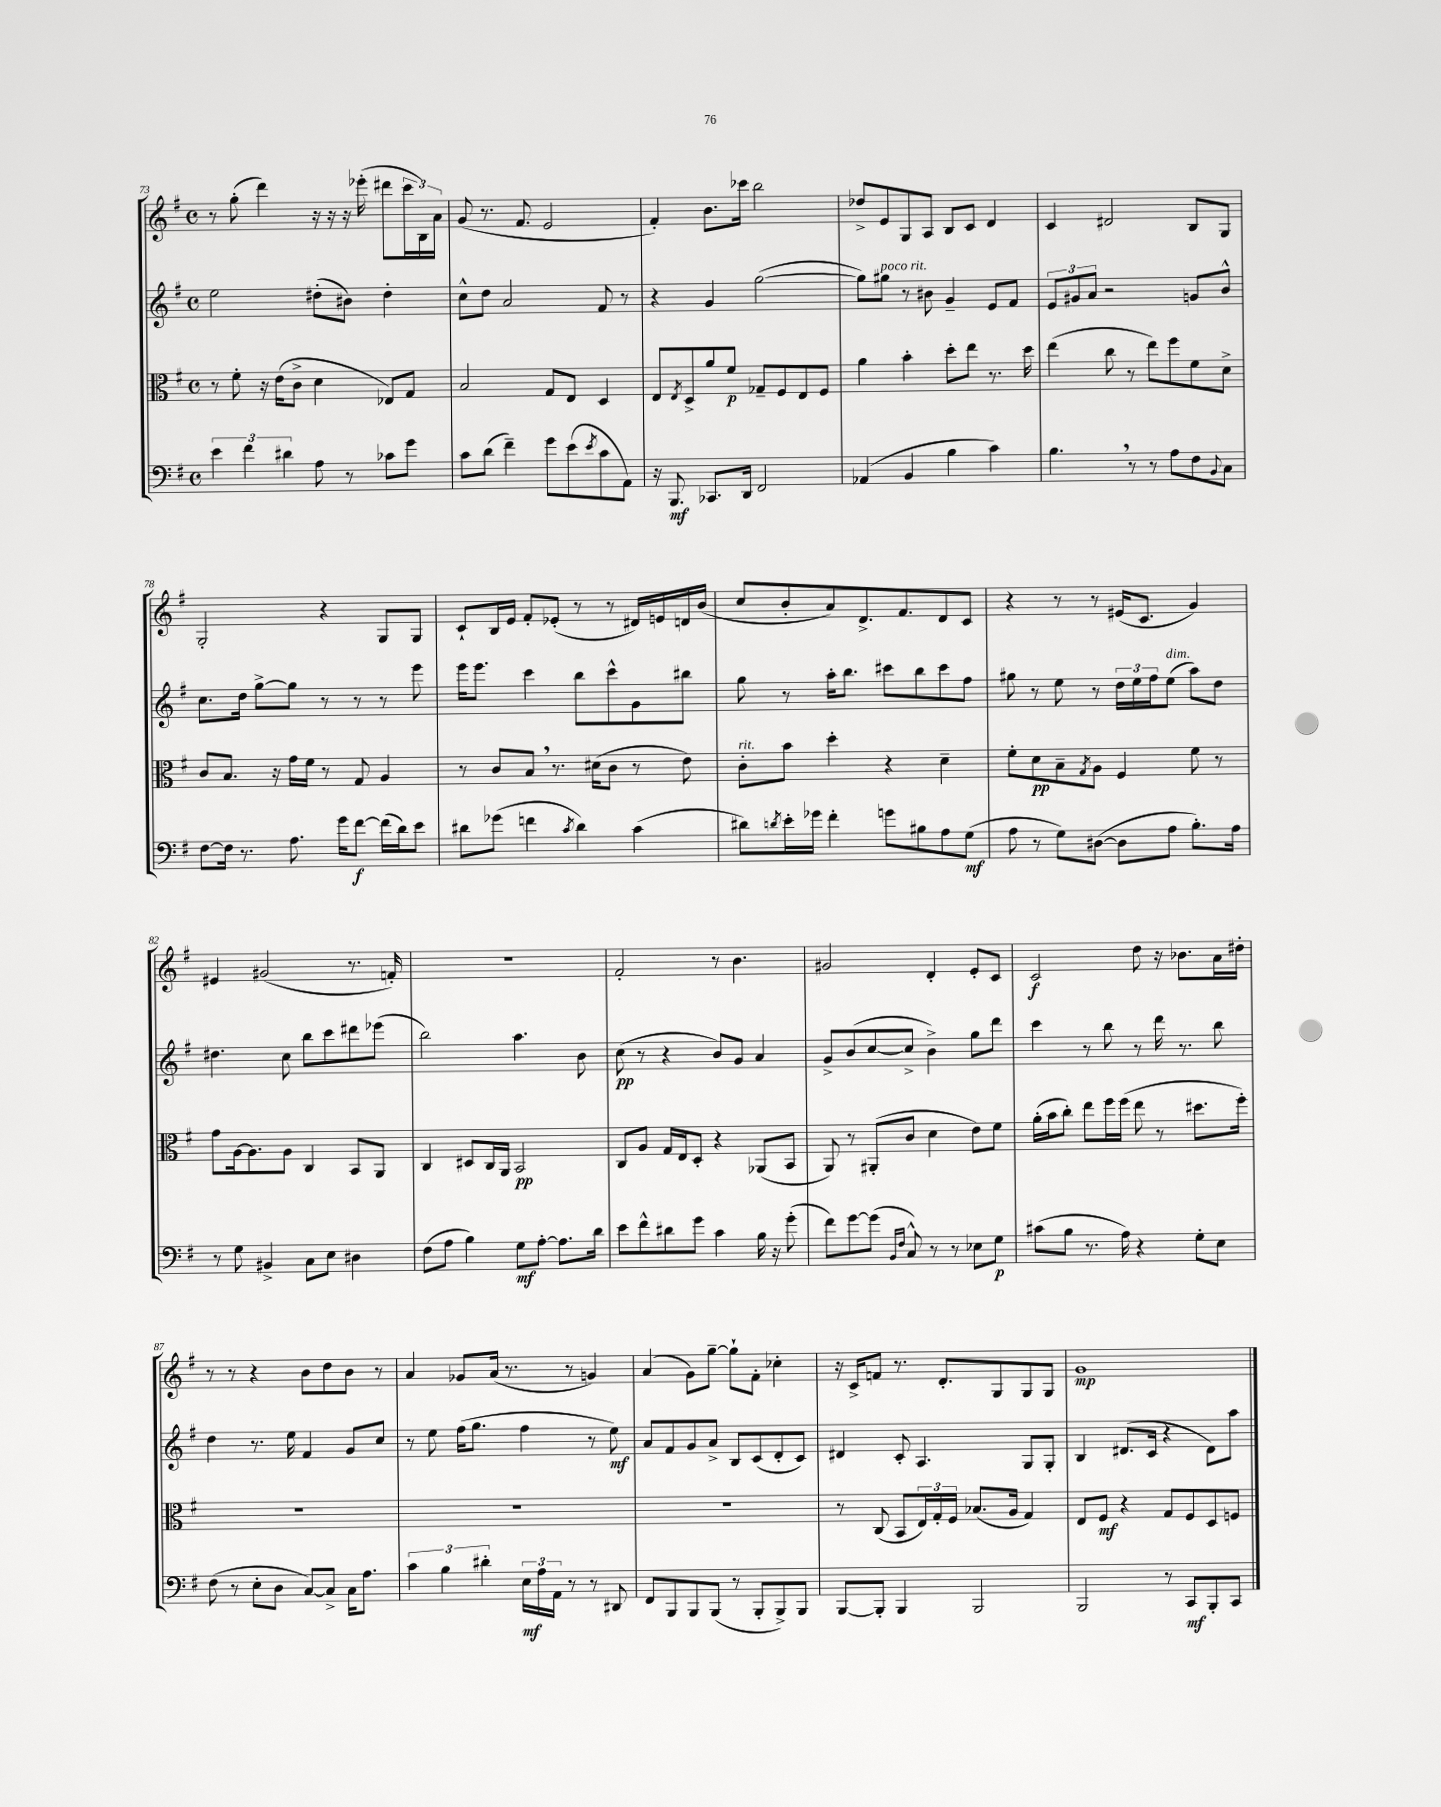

**kern	**kern	**kern	**kern
*staff4	*staff3	*staff2	*staff1
*clefF4	*clefC3	*clefG2	*clefG2
*k[f#]	*k[f#]	*k[f#]	*k[f#]
*M4/4	*M4/4	*M4/4	*M4/4
*met(c)	*met(c)	*met(c)	*met(c)
6e	8r	2ee	8r
.	8f#'	.	(8gg'
6f#	.	.	.
.	16r	.	4ddd)
.	(16e	.	.
6d#	.	.	.
.	8c^	.	.
8A	4d	(8dd#'	16r
.	.	.	16r
8r	.	8b#)	16r
.	.	.	(16eee-'
8c-	8E-)	4dd#'	8ddd#
8g	8G	.	24ccc
.	.	.	24B)
.	.	.	24a
=	=	=	=
8c	2B	8cc^^	(8g
(8d	.	8dd	8.r
4f#~)	.	2a	.
.	.	.	8.f#
8g	8G	.	2e
(8e	8E	.	.
8qe	.	.	.
8c	4D	8f#	.
8AA)	.	8r	.
=	=	=	=
16r	8E	4r	4f#')
8.BBB	.	.	.
.	8qE	.	.
.	8D^	.	.
8.CC-	8a	4g	8.b
.	8f#	.	.
16DD	.	.	16ccc-
2FF#	8G-~	([2gg	2bb
.	8F#	.	.
.	8E	.	.
.	8F#	.	.
=	=	=	=
(4AA-	4a	8gg])	8dd-^
.	.	8gg#	8e
4BB	4b'	8r	8G
.	.	8b#	8A
4B	8dd'	4g~	8B
.	8ee	.	8c
4c)	8.r	8e	4d
.	.	8f#	.
.	16dd	.	.
=	=	=	=
4.B	(4ee	12e	4c
.	.	12g#	.
.	.	12a	.
.	8cc	2r	2d#
8r	8r	.	.
8r	8ee)	.	.
8A	8ff#	.	.
8F#	8f#	8g	8B
8qqBB	.	.	.
8C	8d^	8b^^	8G
=	=	=	=
[8F#	8c	8.cc	2G'
16F#]	8.B	.	.
8.r	.	16dd	.
.	.	[8gg^	.
.	16r	.	.
8.A	16g	8gg]	.
.	16f#	.	.
.	8r	8r	4r
16g	.	.	.
[8f#	8G	8r	.
(16f#]	4A	8r	8G
16d)	.	.	.
8e	.	8eee	8G
=	=	=	=
8d#	8r	16eee	8c`
.	.	8.eee	.
(8g-	8c	.	16B
.	.	.	16e
4f	8B	4ccc	8f#'
.	8.r	.	(8e-'
8qc	.	.	.
4d#)	.	8bb	8r
.	(16d#	.	.
.	8c	8ccc^^	8r
(4c	8r	8g	16d#)
.	.	.	16e
.	8e)	8bb#	16d
.	.	.	(16b
=	=	=	=
8d#)	8c'	8gg	8cc
8qd	.	.	.
16e'	8b	8r	8b'
16g-	.	.	.
4f#'	4dd'	16aa'	8a)
.	.	8.bb	.
.	.	.	8.d^
8g	4r	8ccc#	.
.	.	.	8.f#
8B#	.	8bb	.
8A	4d~	8ccc#	8d
(8G	.	8ff#	8c
=	=	=	=
8A	8f#'	8gg#	4r
8r	8d	8r	.
8G)	8B~	8ee	8r
.	8qG	.	.
([8D#	8A	8r	8r
8D#]	4F#	24dd	(16e#
.	.	24ee	.
.	.	.	8.c
.	.	24ff#	.
8A	.	(8ee	.
8.B')	8f#	8aa)	4g)
.	8r	8dd	.
16A	.	.	.
=	=	=	=
8r	8g	4.dd#	4e#
8G	[16A	.	.
.	8.A]	.	.
4BB#^	.	.	(2g#
.	8A	8cc	.
8C	4C	8bb	.
8E	.	8ccc	.
4D#	8BB	8ddd#	8.r
.	8AA	(8eee-	.
.	.	.	16f')
=	=	=	=
(8F#	4C	2bb)	1r
8A	.	.	.
4B)	8D#	.	.
.	16C	.	.
.	16AA	.	.
8G	2BB	4.aa	.
[8A'	.	.	.
8.A]	.	.	.
.	.	8b	.
16d	.	.	.
=	=	=	=
8e	8C	(8cc	2f#'
8f#^^	8A	8r	.
8d#	16G	4r	.
.	16E	.	.
8g	8D'	.	.
4c	4r	8b)	8r
.	.	8g	4.b
16B	(8AA-	4a	.
16r	.	.	.
(8g'	8BB	.	.
=	=	=	=
8f#)	8AA)	8g^	2g#
[8g	8r	(8b	.
(8g]	(8AA#'	[8cc	.
16qqBB	.	.	.
16qqF#	.	.	.
8C^^)	8c	8cc^]	.
8r	4d	4b^)	4d'
8r	.	.	.
8E-	8e)	8gg	8e'
8G	8f#	8ddd	8c
=	=	=	=
(8c#	(16a'	4ccc	2c
.	16b	.	.
8B	8cc')	.	.
8.r	8ee	8r	.
.	16ff#	8bb	.
16A)	(16ff#	.	.
4r	8ee	8r	8dd
.	8r	16ddd	16r
.	.	8.r	8.b-
8G'	8.dd#	.	.
8E	.	8bb	16a
.	16ff#')	.	16dd#'
=	=	=	=
(8F#	1r	4dd	8r
8r	.	.	8r
8E'	.	8.r	4r
8D	.	.	.
.	.	16ee	.
[8C)	.	4f#	8b
8C^]	.	.	8dd
16C	.	8g	8b
8.A	.	.	.
.	.	8cc	8r
=	=	=	=
6c	1r	8r	4a
.	.	8ee	.
6B	.	.	.
.	.	(16ff#	8g-
.	.	8.gg	.
6d#'	.	.	.
.	.	.	(16a
.	.	.	8.r
24E	.	4ff#	.
24A	.	.	.
24AA	.	.	.
8r	.	.	8r
8r	.	8r	4g)
8DD#	.	8ee)	.
=	=	=	=
8FF#	1r	8a	(4a
8BBB	.	8f#	.
8BBB	.	8g	8g)
(8BBB	.	8a^	[8gg~
8r	.	8B	8gg`]
8BBB'	.	(8c	8f#'
8BBB^)	.	8d'	4cc-'
8BBB	.	8c)	.
=	=	=	=
[8BBB	8r	4d#	16r
.	.	.	16c^
8BBB']	(8C	.	8f
4BBB	8BB	8c'	8.r
.	24E)	4.A	.
.	24G'	.	.
.	.	.	8.d'
.	24F#	.	.
2BBB	(8.B-	.	.
.	.	.	8G
.	16A	.	.
.	4G)	8G	8G
.	.	8G'	8G
=	=	=	=
2BBB	8E	4B	1g
.	8F#	.	.
.	4r	(8.d#	.
.	.	16c	.
8r	8G	4r	.
8CC	8F#	.	.
8BBB'	8D	8d#)	.
8CC	8F	8aa	.
==	==	==	==
*-	*-	*-	*-
